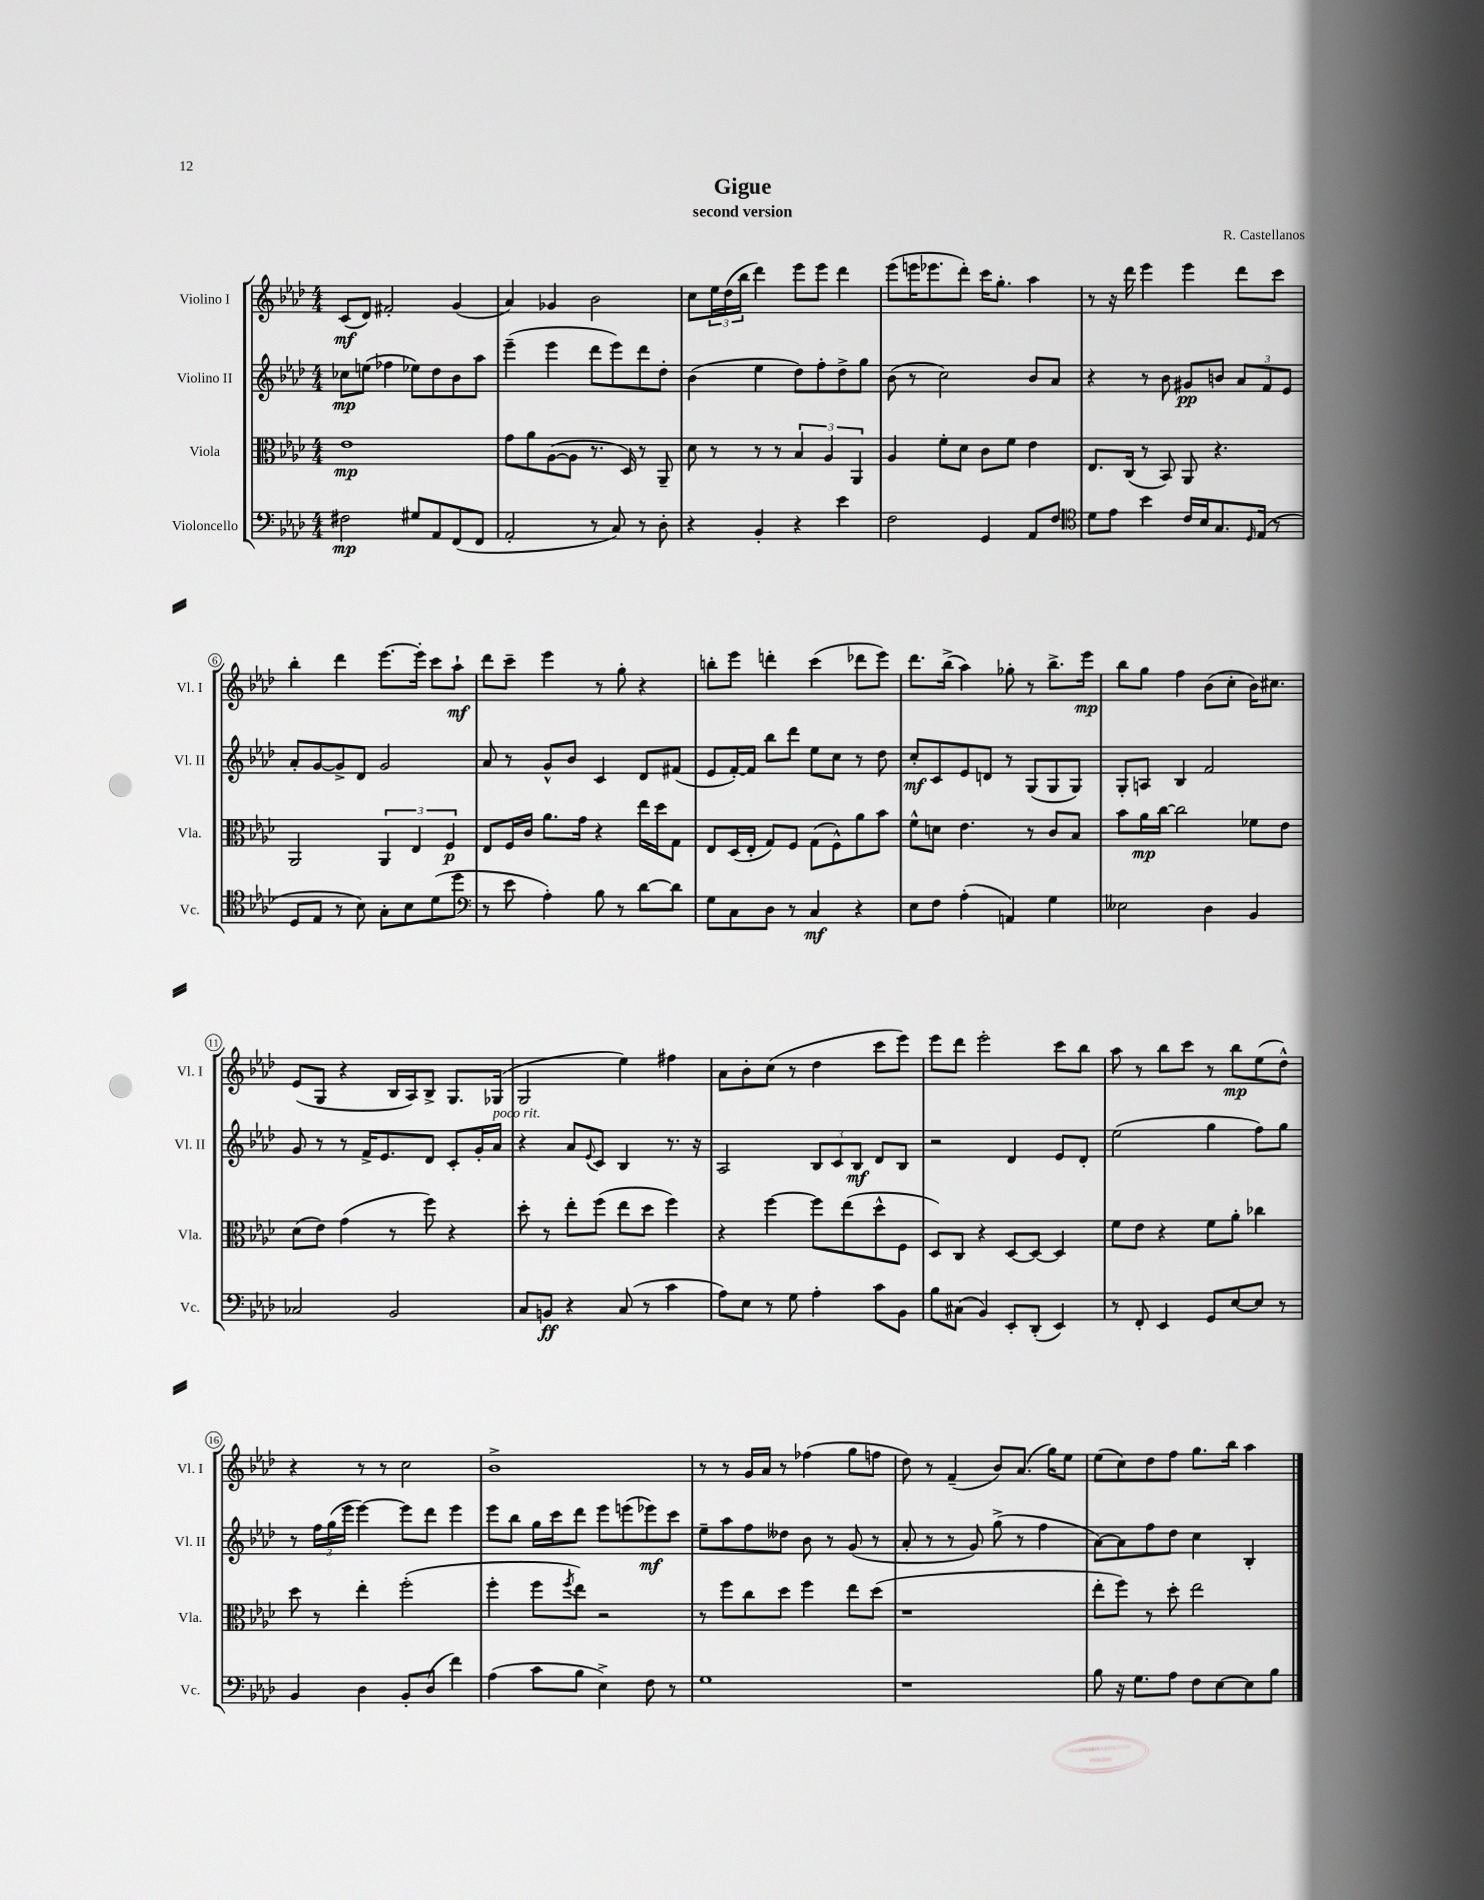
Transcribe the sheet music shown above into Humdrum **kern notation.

**kern	**kern	**kern	**kern
*staff4	*staff3	*staff2	*staff1
*clefF4	*clefC3	*clefG2	*clefG2
*k[b-e-a-d-]	*k[b-e-a-d-]	*k[b-e-a-d-]	*k[b-e-a-d-]
*M4/4	*M4/4	*M4/4	*M4/4
2F#\	1e-	8cc-\L	(8c/L
.	.	(8ee\J	8d-/J)
.	.	4ff-\	2f#'/
8G#/L	.	8ee-\L)	.
8AA-/	.	8dd-\	.
(8FF/	.	8b-\	(4g/
8FF/J	.	8aa-\J	.
=	=	=	=
2AA-'/	8g\L	(4eee-~\	4a-/)
.	8a-\	.	.
.	([8A-\	4eee-\	4g-/
.	8A-\]J	.	.
8r	8.r	8ddd-\L	2b-\
8C/)	.	8eee-\)	.
.	16D-/)	.	.
8r	8r	8ddd-\	.
8D-'\	8AA-~/	8dd-'\J	.
=	=	=	=
4r	8d-\	(4b-\	8cc\L
.	8r	.	24ee-\L
.	.	.	(24dd-\
.	.	.	24bb-\JJ
4BB-'/	8r	4ee-\	4ddd-\)
.	8r	.	.
4r	6B-/	8dd-\L)	8eee-\L
.	.	8ff'\	8eee-\J
.	6A-/	.	.
4e-\	.	8dd-^\	4ddd-\
.	6AA-/	.	.
.	.	8gg\J	.
=	=	=	=
2F\	4A-/	(8b-\	(8eee-\L
.	.	8r	16eee\K
.	.	.	8.eee-\
.	8f'\L	2cc\)	.
.	8d-\J	.	8ddd-'\J)
4GG/	8c\L	.	16ccc\LK
.	.	.	8.gg'\J
.	8f\J	.	.
8AA-/L	4e-\	8b-/L	4aa-\
8F/J	.	8a-/J	.
=	=	=	=
*clefC4	*	*	*
8d-\L	8.E-/L	4r	8r
8e-\J	.	.	16r
.	(16C/Jk	.	16ddd-\
4b-\	8r	8r	4eee-\
.	8BB-/)	8b-\	.
16c/LL	8AA-/	8g#/L	4eee-\
16B-/J	.	.	.
8.G/	4.r	8b/J	.
.	.	12a-/L	8ddd-\L
16qqD-/	.	.	.
(16E-/Jk	.	.	.
.	.	12f/	.
8r	.	.	8ccc\J
.	.	12e-/J	.
=	=	=	=
8D-/L	2AA-/	8a-'/L	4bb-'\
8E-/J	.	[8g/	.
8r	.	8g^/]	4ddd-\
8B-\)	.	8d-/J	.
8G'\L	6AA-/	2g/	[8.eee-\L
8B-\	.	.	.
.	6E-/	.	.
.	.	.	16eee-'\]Jk
(8d-\	.	.	8ccc\L
.	6F/	.	.
8dd-\J	.	.	8aa-`\J
=	=	=	=
*clefF4	*	*	*
8r	8E-/L	8a-/	8ddd-\L
8e-\	16F/L	8r	8ccc~\J
.	16c/JJ	.	.
4A-'\)	8.a-\L	8g^^/L	4eee-\
.	.	8b-/J	.
.	16g\Jk	.	.
8B-\	4r	4c/	8r
8r	.	.	8gg'\
[8d-\L	16ee-\LL	8d-/L	4r
.	16dd-\J	.	.
8d-\]J	8G\J	(8f#/J	.
=	=	=	=
8G\L	8E-/L	8e-/L	8bb'\L
8C\	(16D-/L	[16f'/L)	8eee-\J
.	16E-'/JJ	16f/]JJ	.
8D-\J	8G/L)	8bb-\L	4ddd'\
8r	8F/J	8ddd-\J	.
4C/	(8G\L	8ee-\L	(4ccc\
.	8F^^\)	8cc\J	.
4r	8a-\	8r	8ddd-\L
.	8b-\J	8dd-\	8eee-\J)
=	=	=	=
8E-\L	8f^^\L	8cc'/L	8.ddd-\L
8F\J	8d\J	8c/	.
.	.	.	(16bb-^\Jk
(4A-'\	4.e-\	8e-/	4aa-\)
.	.	8d/J	.
4AA/)	.	8r	8gg-'\
.	8r	(8G/L	8r
4G\	8c/L	8G/	8.bb-^\L
.	8B-/J	8G/J)	.
.	.	.	16eee-\Jk
=	=	=	=
2E--\	8b-\L	8G'/L	8bb-\L
.	16a-\L	8A/J	8gg\J
.	[16cc\JJ	.	.
.	2cc\]	4B-/	4ff\
4D-\	.	2f/	(8b-\L
.	.	.	8cc'\J
4BB-/	8f-\L	.	16b-\LK)
.	.	.	8.cc#\J
.	8e-\J	.	.
=	=	=	=
2C-/	(8d-\L	8g/	(8e-/L
.	8e-\J)	8r	8G/J
.	(4g\	8r	4r
.	.	16f^/LK	.
.	.	8.e-/	.
2BB-/	8r	.	16B-/LL
.	.	.	16A-/J)
.	8ff\)	8d-/J	8B-^/J
.	4r	8c'/L	8.G/L
.	.	16g'/L	.
.	.	16a-/JJ	(16G-/Jk
=	=	=	=
8C/L	8dd-'\	4r	2G/
8BB/J	8r	.	.
4r	8ee-'\L	8a-/L	.
.	.	8qqe-/	.
.	(8ff\J	8c/J	.
(8C/	8ee-\L	4B-/	4ee-\)
8r	8dd-\J	.	.
4c\	4ff\)	8.r	4ff#\
.	.	16r	.
=	=	=	=
8A-\L)	4r	2A-/	8a-\L
8E-\J	.	.	8b-'\
8r	[4ff\	.	(8cc\J
8G\	.	.	8r
4A-'\	8ff\]L	12B-/L	4dd-\
.	.	12c/	.
.	(8ee-\	.	.
.	.	12B-/J	.
8c\L	8dd-^^\	8d-/L	8ccc\L
8BB-\J	8F\J	8B-/J	8eee-\J)
=	=	=	=
8B-\L	8D-/L)	2r	8eee-\L
(8C#\J	8C/J	.	8ddd-\J
4BB-/)	4r	.	2eee-'\
8EE-'/L	[8D-/L	4d-/	.
(8DD-'/J	8D-/_J	.	.
4EE-/)	4D-/]	8e-/L	8ccc\L
.	.	8d-'/J	8bb-\J
=	=	=	=
8r	8f\L	(2ee-\	8aa-\
8FF'/	8e-\J	.	8r
4EE-/	4r	.	8bb-\L
.	.	.	8ccc\J
8GG/L	8f\L	4gg\	8r
[8E-/	8a-'\J	.	8bb-\L
8E-/]J	4cc-\	8ff\L)	(8ee-\
8r	.	8gg\J	8dd-^^\J)
=	=	=	=
4BB-/	8dd-\	8r	4r
.	8r	24ff\LL	.
.	.	(24gg\	.
.	.	24eee-\JJ	.
4D-\	4ee-'\	[4eee-\)	8r
.	.	.	8r
8BB-'/L	(2ff'\	8eee-\]L	2cc\
(8D-/J	.	8ddd-\J	.
4f\)	.	4eee-\	.
=	=	=	=
(4A-\	4ff'\	8eee-\L	1b-^
.	.	8bb-\J	.
8c\L	8ff\L	16gg\LL	.
.	.	16ccc\J	.
.	8qff/	.	.
8B-\J	8ee-\J)	8ddd-\J	.
4E-^\)	2r	8eee-\L	.
.	.	(8eee\	.
8F\	.	8eee-\)	.
8r	.	8ccc\J	.
=	=	=	=
1G	8r	8ee-~\L	8r
.	8ff\L	8aa-\	8r
.	8cc\	8ff\	16g/LL
.	.	.	16a-/JJ
.	8dd-\J	8dd--\J	8r
.	4ff\	8b-\	(4ff-\
.	.	8r	.
.	8ee-\L	(8g/	8gg\L
.	(8dd-\J	8r	8ff\J
=	=	=	=
1r	1r	8a-'/	8dd-\)
.	.	8r	8r
.	.	8r	(4f~/
.	.	8g/)	.
.	.	(8gg^\	8b-/L)
.	.	8r	(8.a-/J
.	.	4ff\	.
.	.	.	16gg\LK)
.	.	.	8ee-\J
=	=	=	=
8B-\	8ee-'\L	[8a-\L)	(8ee-\L
16r	8ff\J)	8a-\]	8cc\)
8.G\L	.	.	.
.	8r	8ff\	8dd-\
8A-\J	8dd-'\	8dd-\J	8ff\J
8F\L	2ee-\	4cc\	8.gg\L
[8E-\	.	.	.
.	.	.	16bb-\Jk
8E-\]	.	4B-'/	4aa-\
8B-\J	.	.	.
==	==	==	==
*-	*-	*-	*-
